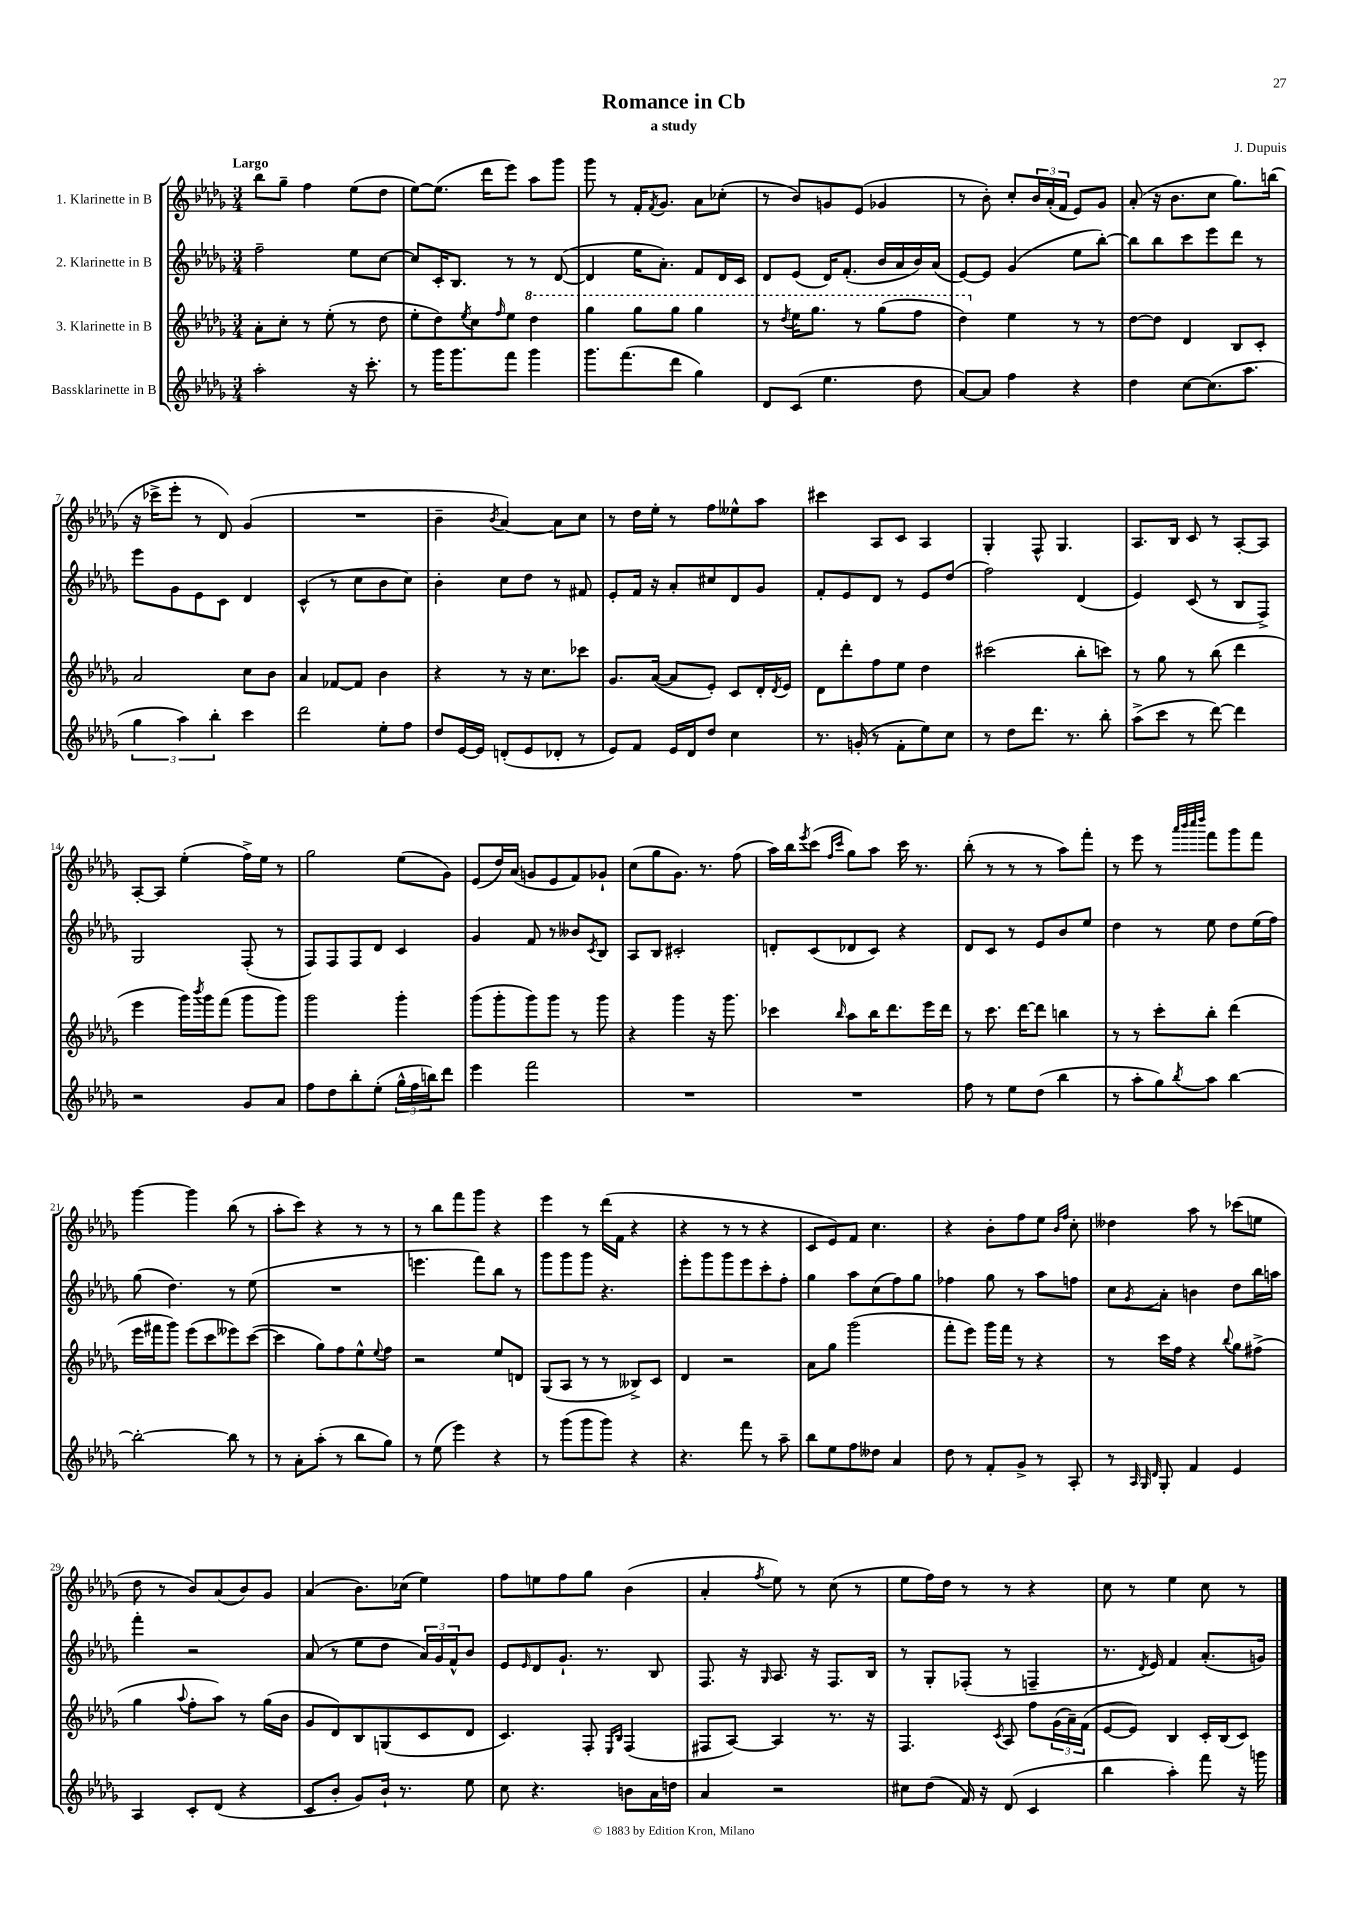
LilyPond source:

\header { title = "Romance in Cb" composer = "J. Dupuis" subtitle = "a study" }
<<
\new StaffGroup <<
\new Staff = "s0" \with { instrumentName = "1. Klarinette in B" } {
    \clef treble \key des \major \numericTimeSignature \time 3/4 \tempo "Largo"
    bes''8 ges''8-- f''4 ees''8( des''8 |
    ees''8~) ees''8.( des'''16 ees'''8) aes''8 ges'''8 |
    ges'''8 r8 f'16-. \acciaccatura { f'8 } ges'8. aes'8 ces''8-.( |
    r8 bes'8) g'8 ees'8( ges'4 |
    r8 bes'8-.) c''8-. \tuplet 3/2 { bes'16 aes'16-.( f'16 } ees'8) ges'8 |
    aes'8-.( r16 bes'8. c''8 ges''8.) b''16( |
    r16 ces'''16-> ees'''8-. r8 des'8) ges'4( |
    R2. |
    bes'4-- \acciaccatura { bes'8 } aes'4~) aes'8 c''8 |
    r8 des''16 ees''16-. r8 f''8 eeses''8-^ aes''8 |
    cis'''4 aes8 c'8 aes4 |
    ges4-. f8-^ ges4. |
    aes8. bes16 c'8 r8 aes8~-. aes8 |
    aes8~-. aes8 ees''4-.( f''16->) ees''16 r8 |
    ges''2 ees''8( ges'8) |
    ees'8( des''16) aes'16( g'8 ees'8 f'8) ges'8-! |
    c''8( ges''8 ges'8.) r8. f''8( |
    aes''16) bes''16 \acciaccatura { ees'''8 } c'''8( \grace { f''16 c'''16 } ges''8) aes''8 c'''16 r8. |
    bes''8-.( r8 r8 r8 aes''8) f'''8-. |
    r8 ees'''8 r8 \grace { aes'''32 bes'''32 c''''32 des''''32 } f'''8 ges'''8 f'''8 |
    ges'''4~ ges'''4 bes''8( r8 |
    aes''8-. c'''8) r4 r8 r8 |
    r8 bes''8 f'''8 ges'''8 r4 |
    ees'''4 r8 des'''16( f'16 r4 |
    r4 r8 r8 r4 |
    c'8 ees'8) f'8 c''4. |
    r4 bes'8-. f''8 ees''8 \grace { bes'16 f''16 } c''8-. |
    deses''4 aes''8 r8 ces'''8( e''8 |
    des''8 r8 bes'8) aes'8( bes'8) ges'8 |
    aes'4( bes'8.) ces''16( ees''4) |
    f''8 e''8 f''8 ges''8 bes'4( |
    aes'4-. \acciaccatura { f''8 } ees''8) r8 c''8( r8 |
    ees''8 f''16) des''16 r8 r8 r4 |
    c''8 r8 ees''4 c''8 r8 \bar "|." |
}
\new Staff = "s1" \with { instrumentName = "2. Klarinette in B" } {
    \clef treble \key des \major \numericTimeSignature \time 3/4
    f''2-- ees''8 c''8~ |
    c''8 c'16-. bes8. r8 r8 des'8~( |
    des'4 ees''16 aes'8.-.) f'8 des'16 c'16 |
    des'8 ees'8( des'16) f'8.-.( bes'16 aes'16 bes'16) aes'16( |
    ees'8~) ees'8 ges'4( ees''8 bes''8~-.) |
    bes''8 bes''8 c'''8 ees'''8 des'''8 r8 |
    ees'''8 ges'8 ees'8 c'8 des'4 |
    c'4-^( r8 c''8 bes'8 c''8) |
    bes'4-. c''8 des''8 r8 fis'8 |
    ees'8-. f'16 r16 aes'8-. cis''8 des'8 ges'8 |
    f'8-. ees'8 des'8 r8 ees'8 des''8( |
    f''2) des'4( |
    ees'4) c'8( r8 bes8 f8->) |
    ges2 f8-.( r8 |
    f8) f8 f8 des'8 c'4 |
    ges'4 f'8 r8 beses'8 \acciaccatura { c'8 } bes8 |
    aes8 bes8 cis'2-. |
    d'8-. c'8( des'8 c'8) r4 |
    des'8 c'8 r8 ees'8 bes'8 ees''8 |
    des''4 r8 ees''8 des''8 ees''16( f''16) |
    ges''8( des''4.) r8 ees''8( |
    R2. |
    e'''4. f'''8) bes''8 r8 |
    ges'''8 ges'''8 ges'''8 r4. |
    ees'''8-. ges'''8 ges'''8 ees'''8 c'''8-. f''8-. |
    ges''4 aes''8 c''8( f''8) ges''8 |
    fes''4 ges''8 r8 aes''8 f''8 |
    c''8 \acciaccatura { ges'8 } aes'8-. b'4 des''8 bes''16 a''16 |
    f'''4-. r2 |
    aes'8( r8 ees''8 des''8 \tuplet 3/2 { aes'16) ges'16 f'16-^ } bes'8 |
    ees'8 \grace { ees'16 } des'8 ges'8.-! r8. bes8 |
    f8. r16 \grace { ges16 } aes8. r16 f8. bes16 |
    r8 ges8-. fes8-.( r8 f4-- |
    r8. \acciaccatura { des'8 } ees'16) f'4 aes'8.-.( g'16) \bar "|." |
}
\new Staff = "s2" \with { instrumentName = "3. Klarinette in B" } {
    \clef treble \key des \major \numericTimeSignature \time 3/4
    aes'8-. c''8-. r8 ees''8-.( r8 des''8 |
    ees''8-. des''8) \acciaccatura { ees''8 } c''8 \grace { f''16 } ees''8 \ottava #1 des'''4 |
    ges'''4 ges'''8 ges'''8 ges'''4 |
    r8 \acciaccatura { des'''8 } ees'''16 ges'''8. r8 ges'''8( f'''8 |
    des'''4) \ottava #0 ees''4 r8 r8 |
    des''8~ des''8 des'4 bes8 c'8-. |
    aes'2 c''8 bes'8 |
    aes'4 fes'8~ fes'8 bes'4 |
    r4 r8 r16 c''8. ces'''8 |
    ges'8. aes'16~( aes'8 ees'8-.) c'8 des'16-. \acciaccatura { des'8 } ees'16 |
    des'8 des'''8-. f''8 ees''8 des''4 |
    cis'''2( bes''8-. c'''8) |
    r8 ges''8 r8 bes''8( des'''4 |
    ees'''4 ges'''16) \acciaccatura { bes'''8 } ges'''16 f'''8( ges'''8 ges'''8) |
    ges'''2 ges'''4-. |
    ges'''8( ges'''8-. ges'''8) ges'''8 r8 ges'''8 |
    r4 ges'''4 r16 ges'''8. |
    ces'''4 \grace { bes''16 } aes''8 bes''16 des'''8. ees'''16 des'''16 |
    r8 c'''8. des'''16~ des'''8 b''4 |
    r8 r8 c'''8-. bes''8-. des'''4( |
    ees'''16 fis'''16 ges'''8) ees'''8( c'''8 eeses'''8) c'''8~( |
    c'''4 ges''8) f''8 ees''8-^ \appoggiatura { ees''8 } f''8 |
    r2 ees''8 d'8 |
    ges8( aes8 r8 r8 beses8->) c'8 |
    des'4 r2 |
    aes'8 ges''8 ges'''2( |
    f'''8-. ees'''8) ges'''16 f'''16 r8 r4 |
    r8 c'''16 f''16 r4 \appoggiatura { bes''8 } ges''8 fis''8->( |
    ges''4 \appoggiatura { aes''8 } f''8-. aes''8) r8 ges''16( bes'16 |
    ges'8 des'8) bes8 g8( c'8 des'8 |
    c'4.) f8-. \grace { ees16 bes16 } f4( |
    fis8 aes8~) aes4 r8. r16 |
    f4. \acciaccatura { c'8 } aes8 f''8 \tuplet 3/2 { ges'16( aes'16--) f'16( } |
    ees'8~ ees'8) bes4 c'16-. bes16( c'8) \bar "|." |
}
\new Staff = "s3" \with { instrumentName = "Bassklarinette in B" } {
    \clef treble \key des \major \numericTimeSignature \time 3/4
    aes''2-. r16 c'''8.-. |
    r8 ges'''16 ges'''8. f'''8 ges'''4 |
    ges'''8. f'''8.( des'''8 ges''4) |
    des'8 c'8( ees''4. des''8 |
    aes'8~) aes'8 f''4 r4 |
    des''4 c''8~ c''8.( aes''8. |
    \tuplet 3/2 { ges''4 aes''4) bes''4-. } c'''4 |
    des'''2 ees''8-. f''8 |
    des''8 ees'16~ ees'16 d'8-.( ees'8 des'8-. r8 |
    ees'8) f'8 ees'16 des'16 des''8 c''4 |
    r8. g'16-.( r8 f'8-. ees''8) c''8 |
    r8 des''8 des'''8. r8. bes''8-. |
    aes''8->( c'''8 r8 des'''8~) des'''4 |
    r2 ges'8 aes'8 |
    f''8 des''8 bes''8-. ees''8-.( \tuplet 3/2 { ges''16-^ f''16 b''16) } des'''8 |
    ees'''4 f'''2 |
    R2. |
    R2. |
    f''8 r8 ees''8 des''8( bes''4 |
    r8 aes''8-. ges''8) \acciaccatura { bes''8 } aes''8 bes''4~ |
    bes''2~-. bes''8 r8 |
    r8 aes'8-. aes''8-.( r8 bes''8 ges''8) |
    r8 ees''8( ees'''4) r4 |
    r8 ges'''8( ges'''8 ges'''8) r4 |
    r4. f'''8 r8 aes''8-- |
    bes''8 ees''8 f''8 deses''8 aes'4 |
    des''8 r8 f'8-. ges'8-> r8 aes8-. |
    r8 \grace { aes32 ges32 des'32 } ges8-. f'4 ees'4 |
    aes4 c'8-. des'8( r4 |
    c'8 bes'8-. ges'8) bes'16-! r8. ees''8 |
    c''8 r4. b'8 aes'16 d''16 |
    aes'4 r2 |
    cis''8 des''8( f'16) r16 des'8( c'4 |
    bes''4 aes''4-.) f'''8 r16 g'''16 \bar "|." |
}
>>
>>
